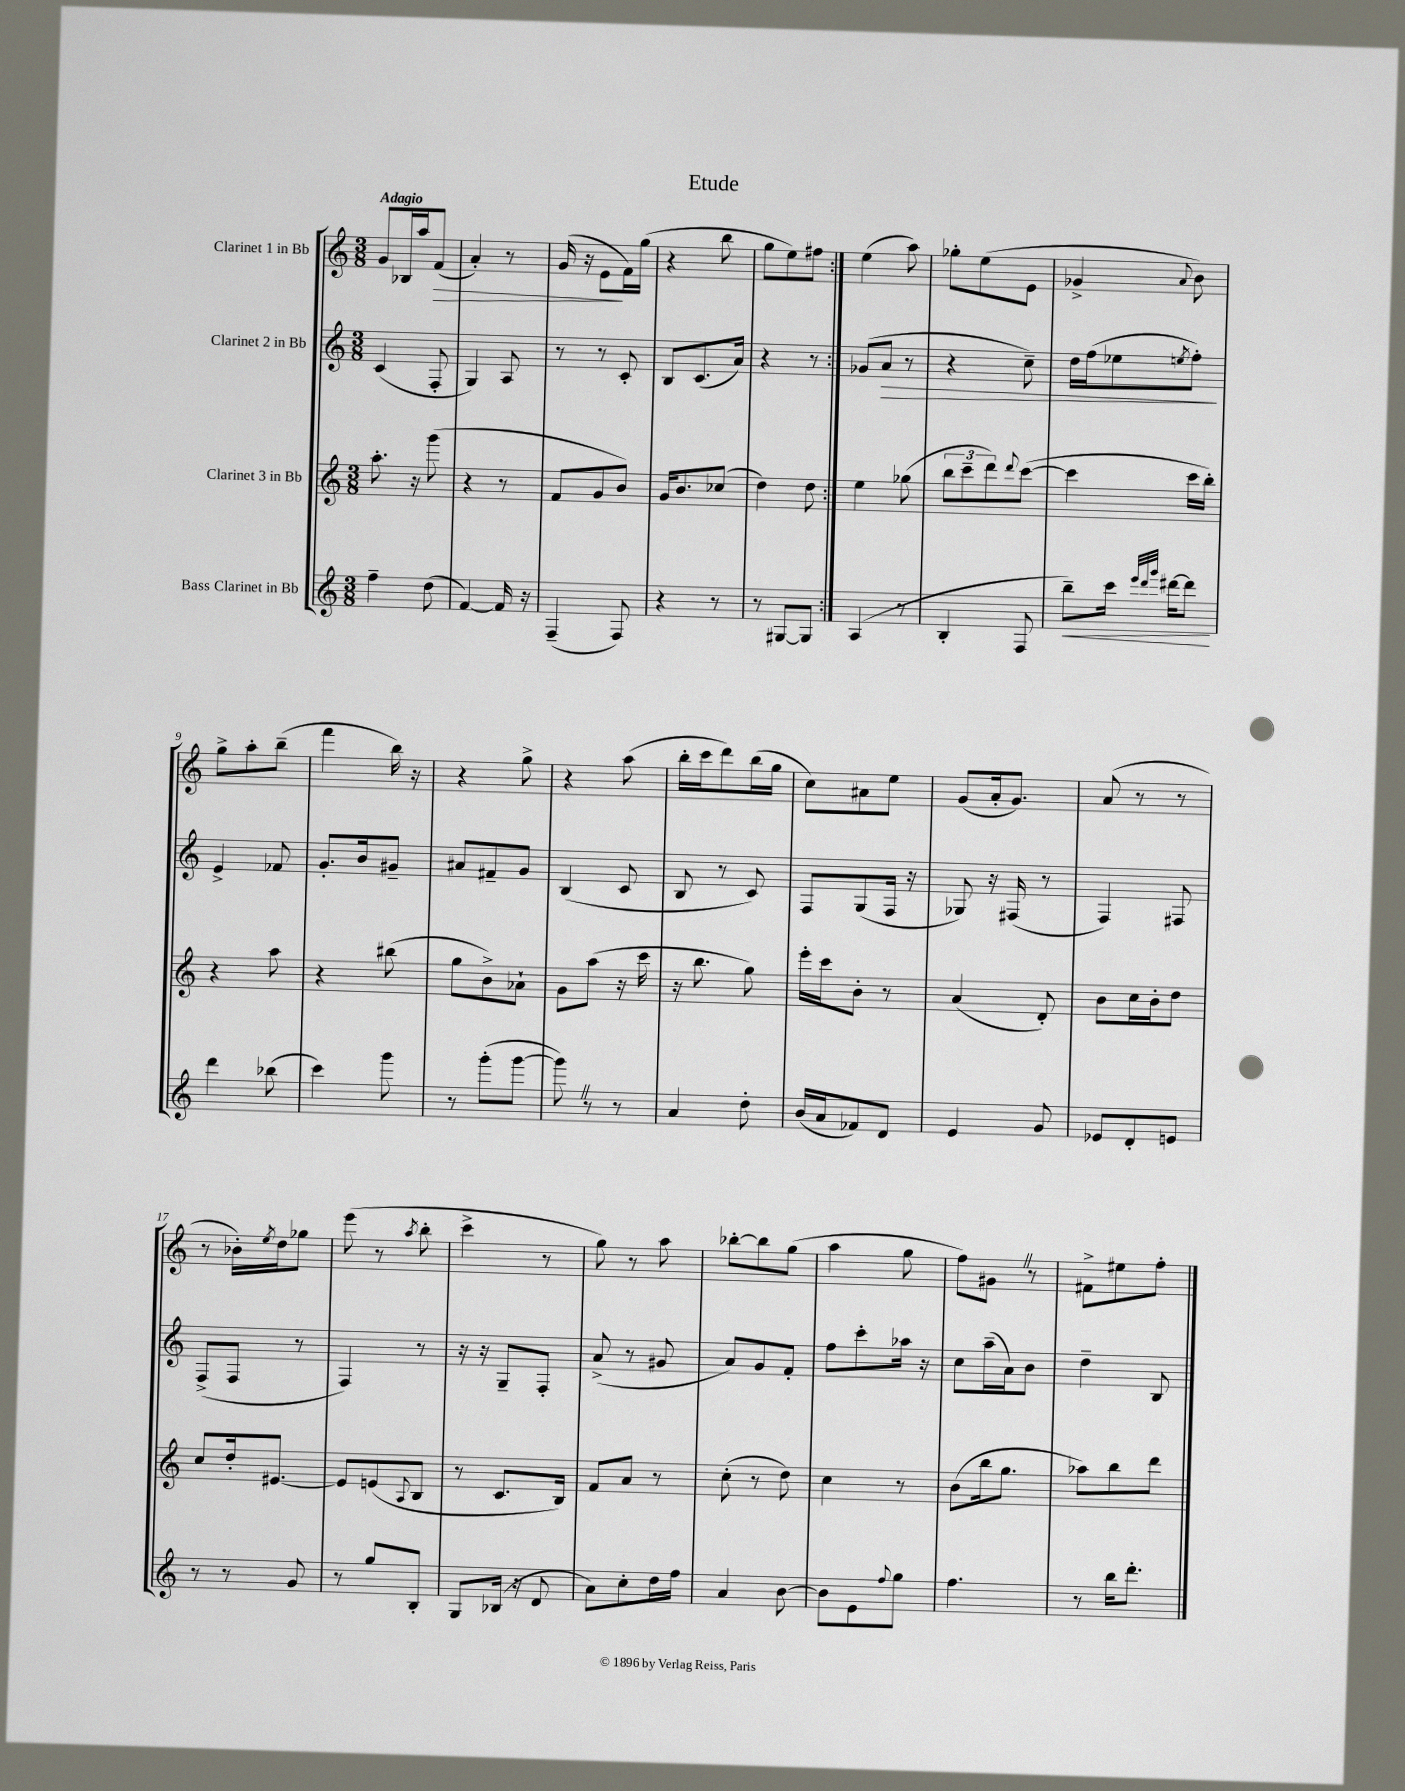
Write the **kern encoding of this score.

**kern	**kern	**kern	**kern
*staff4	*staff3	*staff2	*staff1
*clefG2	*clefG2	*clefG2	*clefG2
*k[]	*k[]	*k[]	*k[]
*M3/8	*M3/8	*M3/8	*M3/8
4ff~	8.aa'	(4c	8g
.	.	.	16B-
.	16r	.	16aa
(8dd	(8ggg	8F'	(8f
=	=	=	=
[4f)	4r	4G)	4a')
16f]	8r	8A	8r
16r	.	.	.
=	=	=	=
(4F~	8f	8r	(16g
.	.	.	16r
.	8g	8r	8e
8F)	8b)	8c'	16f)
.	.	.	(16gg
=	=	=	=
4r	16g	8B	4r
.	8.b	.	.
.	.	(8.c	.
8r	(8cc-	.	8bb
.	.	16a)	.
=	=	=	=
8r	4dd)	4r	8gg
[8G#	.	.	8ee)
8G#]	8dd	8r	8ff#
=:|!	=:|!	=:|!	=:|!
(4A	4ee	(8g-	(4ee
.	.	8a	.
8r	(8gg-	8r	8aa)
=	=	=	=
4B'	12bb	4r	8gg-'
.	12ccc~	.	.
.	.	.	(8ee
.	12ddd)	.	.
.	8qqddd	.	.
8F	([8ccc	8cc~)	8e
=	=	=	=
8bb~)	4ccc]	16dd	4g-^
.	.	(16ff	.
16ccc	.	8ee-	.
32qqeee	.	.	.
32qqddd	.	.	.
32qqggg	.	.	.
[16ddd#	.	.	.
.	.	8qee	8qqa
8ddd#]	16ccc	8ff')	8b)
.	16bb')	.	.
=	=	=	=
4ddd	4r	4e^	8gg^
.	.	.	8aa'
(8bb-	8aa	8f-	(8bb~
=	=	=	=
4ccc)	4r	8.g'	4fff
.	.	16b	.
8ggg	(8bb#	8g#~	16bb)
.	.	.	16r
=	=	=	=
8r	8gg	8a#	4r
(8ggg'	8b^)	8f#~	.
[8ggg	8a-`	8g	8gg^
=	=	=	=
8ggg])	8g	(4B	4r
8r	(8aa	.	.
8r	16r	8c	(8aa
.	16ccc	.	.
=	=	=	=
4a	16r	8B	16bb'
.	8.bb	.	16ccc
.	.	8r	8ddd)
8dd'	8gg)	8c)	(16bb
.	.	.	16gg
=	=	=	=
(16b	16eee'	8F	8cc)
16a	16ccc	.	.
8f-)	8b'	(8G	8a#
8d	8r	16F	8ee
.	.	16r	.
=	=	=	=
4e	(4a	8G-)	(8g
.	.	16r	16a'
.	.	(16F#	8.g)
8g	8d')	8r	.
=	=	=	=
8e-	8b	4F)	(8a
8d'	16cc	.	8r
.	16b'	.	.
8e	8dd	8F#	8r
=	=	=	=
8r	8cc	(8F^	8r
8r	16dd'	8F	16b-')
.	.	.	8qee
.	[8.e#	.	16dd
8g	.	8r	8gg-
=	=	=	=
8r	8e#]	4F)	(8eee
8gg	(8e	.	8r
.	8qqA	.	8qaa
8B'	8B	8r	8bb'
=	=	=	=
8G	8r	16r	4ccc^
.	.	16r	.
(16B-	8.c	8G~	.
16r	.	.	.
8d	.	8F'	8r
.	16B)	.	.
=	=	=	=
8a)	8f	(8a^	8gg)
8cc'	8a	8r	8r
16dd	8r	8g#	8aa
16ff	.	.	.
=	=	=	=
4a	(8cc'	8a)	[8bb-'
.	8r	8g	8bb-]
[8b	8dd)	8f'	(8gg
=	=	=	=
8b]	4cc	8ff	4aa
8e	.	8ccc'	.
8qqff	.	.	.
8gg	8r	16aa-	8gg
.	.	16r	.
=	=	=	=
4.ff	(8b	8cc	8ff)
.	16bb	(16aa~	8g#
.	8.gg	16a)	.
.	.	8b	8r
=	=	=	=
8r	8aa-)	4dd~	8f#^
16bb	8bb	.	8ee#
8.ddd'	.	.	.
.	8ddd	8B	8ff'
==	==	==	==
*-	*-	*-	*-
